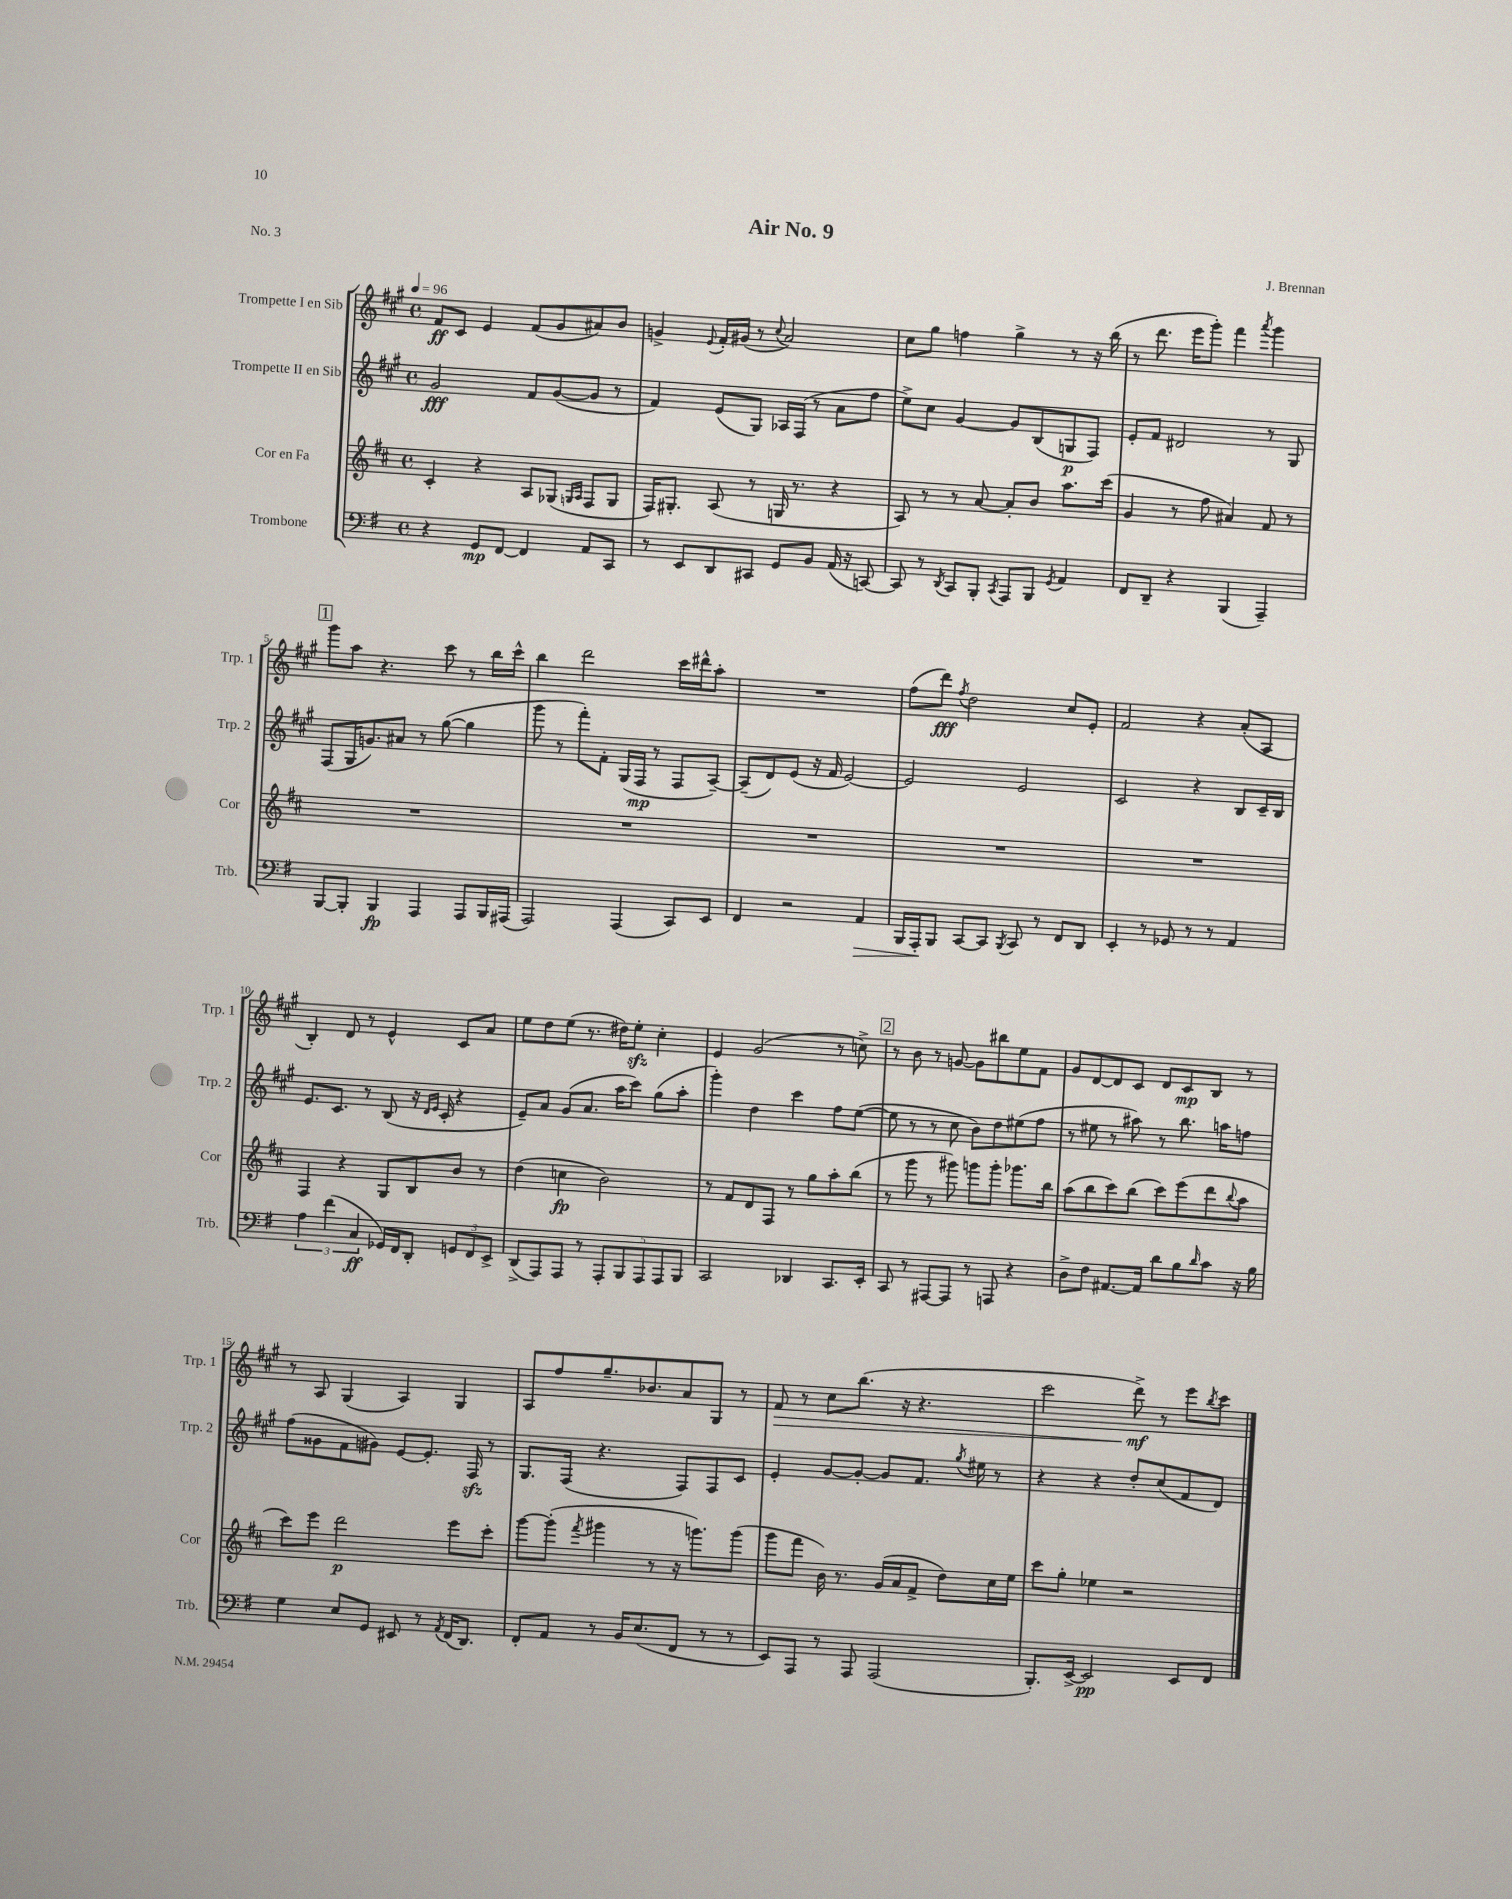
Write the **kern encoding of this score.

**kern	**dynam	**kern	**dynam	**kern	**dynam	**kern	**dynam
*part4	*part4	*part3	*part3	*part2	*part2	*part1	*part1
*staff4	*staff4	*staff3	*staff3	*staff2	*staff2	*staff1	*staff1
*I"Trombone	*	*I"Cor en Fa	*	*I"Trompette II en Sib	*	*I"Trompette I en Sib	*
*I'Trb.	*	*I'Cor	*	*I'Trp. 2	*	*I'Trp. 1	*
*clefF4	*	*clefG2	*	*clefG2	*	*clefG2	*
*k[f#]	*	*k[f#c#]	*	*k[f#c#g#]	*	*k[f#c#g#]	*
*M4/4	*	*M4/4	*	*M4/4	*	*M4/4	*
*met(c)	*	*met(c)	*	*met(c)	*	*met(c)	*
*MM96	*	*MM96	*	*MM96	*	*MM96	*
=1	=1	=1	=1	=1	=1	=1	=1
4r	.	4c#'/	.	2g#/	fff	8f#/L	ff
.	.	.	.	.	.	8c#/J	.
8GG/L	mp	4r	.	.	.	4e/	.
[8FF#/J	.	.	.	.	.	.	.
4FF#/]	.	8A/L	.	8f#/L	.	(8f#/L	.
.	.	(8G-X/J	.	([8g#/	.	8g#/	.
.	.	16qqGn/LL	.	.	.	.	.
.	.	16qqA/JJ	.	.	.	.	.
8AA/L	.	8F#/L	.	8g#/J]	.	8a#X/)	.
8CC/J	.	8G/J	.	8r	.	8b/J	.
=2	=2	=2	=2	=2	=2	=2	=2
8r	.	16F#/KL)	.	4f#/)	.	4gn^/	.
.	.	8.G#X'/J	.	.	.	.	.
8EE/L	.	.	.	.	.	.	.
.	.	.	.	.	.	8qqe/	.
8DD/	.	(8A/	.	(8e/L	.	16f#'/LL	.
.	.	.	.	.	.	(16g#X/JJ	.
8CC#X/J	.	8r	.	8G#/J)	.	8r	.
.	.	.	.	.	.	8qqcc#/	.
8GG/L	.	16Gn/	.	16A-X/LL	.	2a/)	.
.	.	8.r	.	(16F#/JJ	.	.	.
8BB/J	.	.	.	8r	.	.	.
(16AA/	.	4r	.	8a\L	.	.	.
16r	.	.	.	.	.	.	.
[8CCn/)	.	.	.	8ff#\J	.	.	.
=3	=3	=3	=3	=3	=3	=3	=3
8CC/]	.	8A/)	.	8ee^\L)	.	8cc#\L	.
8r	.	8r	.	8cc#\J	.	8gg#\J	.
8qDD/	.	.	.	.	.	.	.
8CC/L	.	8r	.	[4g#/	.	4ffn\	.
8BBB'/J	.	[8a/	.	.	.	.	.
8qCC/	.	.	.	.	.	.	.
8AAA/L	.	8a'/L]	.	8g#/L]	.	4gg#^\	.
8BBB/J	.	8b/J	.	(8B/	.	.	.
8qGG/	.	.	.	.	.	.	.
4AA/	.	8.aa\L	.	8Gn/	p	8r	.
.	.	.	.	8F#/J)	.	16r	.
.	.	(16ccc#\Jk	.	.	.	(16bb\	.
=4	=4	=4	=4	=4	=4	=4	=4
8FF#/L	.	4g/	.	8e'/L	.	8r	.
8DD~/J	.	.	.	8f#/J	.	8.ddd\	.
4r	.	8r	.	2d#X/	.	.	.
.	.	.	.	.	.	16eee\KL	.
.	.	8ff#\	.	.	.	8ggg#'\J)	.
(4BBB/	.	4a#X/)	.	.	.	4fff#\	.
.	.	.	.	.	.	8qaaa/	.
4AAA~/)	.	8f#/	.	8r	.	4ggg#\	.
.	.	8r	.	8G#/	.	.	.
!!LO:LB:g=z
!!LO:REH:place=s1:t=1
=5	=5	=5	=5	=5	=5	=5	=5
[8BBB/L	.	1r	.	(8F#/L	.	8ggg#\L	.
8BBB'/J]	.	.	.	16G#/K	.	8aa\J	.
.	.	.	.	8.gn/)	.	.	.
4BBB/	fp	.	.	.	.	4.r	.
.	.	.	.	8a#X/J	.	.	.
4AAA/	.	.	.	8r	.	.	.
.	.	.	.	([8gg#\	.	8ccc#\	.
8AAA/L	.	.	.	4gg#\]	.	8r	.
16BBB/L	.	.	.	.	.	16bb\LL	.
(16AAA#X/JJ	.	.	.	.	.	16ccc#^^\JJ	.
=6	=6	=6	=6	=6	=6	=6	=6
2AAA/)	.	1r	.	8ggg#\	.	4bb\	.
.	.	.	.	8r	.	.	.
.	.	.	.	8fff#'\L)	.	2ddd\	.
.	.	.	.	8f#'\J	.	.	.
(4AAA/	.	.	.	(16G#/LL	.	.	.
.	.	.	.	16F#/JJ	mp	.	.
.	.	.	.	8r	.	.	.
8CC/L)	.	.	.	8F#/L	.	16ccc#\LL	.
.	.	.	.	.	.	16ddd#X^^\J	.
8EE/J	.	.	.	[8A~/J)	.	8aa'\J	.
=7	=7	=7	=7	=7	=7	=7	=7
4FF#/	.	1r	.	(8A~/L]	.	1r	.
.	.	.	.	8d/)	.	.	.
2r	.	.	.	(8e/J	.	.	.
.	.	.	.	16r	.	.	.
.	.	.	.	16f#/	.	.	.
.	.	.	.	[2e/)	.	.	.
!	!LO:HP:b	!	!	!	!	!	!
4AA/	>	.	.	.	.	.	.
=8	=8	=8	=8	=8	=8	=8	=8
16BBB/LL	.	1r	.	2e/]	.	(8ff#\L	.
16AAA'/J	.	.	.	.	.	.	.
8BBB/J	]	.	.	.	.	8ddd\J)	fff
.	.	.	.	.	.	8qff#/	.
[8CC/L	.	.	.	.	.	2dd\	.
8CC/J]	.	.	.	.	.	.	.
8qBBB/	.	.	.	.	.	.	.
8CC/	.	.	.	2e/	.	.	.
8r	.	.	.	.	.	.	.
8FF#/L	.	.	.	.	.	8cc#/L	.
8DD/J	.	.	.	.	.	8e'/J	.
=9	=9	=9	=9	=9	=9	=9	=9
4EE'/	.	1r	.	2c#/	.	2f#/	.
8r	.	.	.	.	.	.	.
8GG-X/	.	.	.	.	.	.	.
8r	.	.	.	4r	.	4r	.
8r	.	.	.	.	.	.	.
4AA/	.	.	.	8B/L	.	(8a'/L	.
.	.	.	.	16c#~/L	.	8A/J	.
.	.	.	.	16B/JJ	.	.	.
!!LO:LB:g=z
=10	=10	=10	=10	=10	=10	=10	=10
6A\	.	4F#/	.	8.e/L	.	4B'/)	.
(6f#\	.	.	.	.	.	.	.
.	.	.	.	8.c#/J	.	.	.
.	.	4r	.	.	.	8d/	.
6C/	ff	.	.	.	.	.	.
.	.	.	.	8r	.	8r	.
16GG-X/LL)	.	8G/L	.	(8B/	.	4e^^/	.
16FF#/J	.	.	.	.	.	.	.
8DD'/J	.	8B/	.	16r	.	.	.
.	.	.	.	16qqd/LL	.	.	.
.	.	.	.	16qqe/JJ	.	.	.
.	.	.	.	16c#'/	.	.	.
12GGn/L	.	8b/J	.	4r	.	8c#/L	.
12FF#/	.	.	.	.	.	.	.
.	.	8r	.	.	.	8a/J	.
12EE^/J	.	.	.	.	.	.	.
=11	=11	=11	=11	=11	=11	=11	=11
(8DD^/L	.	(4dd\	.	8e~/L)	.	8ee\L	.
8AAA/)	.	.	.	8a/J	.	8dd\	.
8AAA/J	.	4ccn\	fp	(8g#/L	.	(8ee\J	.
8r	.	.	.	8.a/J	.	8.r	.
10AAA'/L	.	2b\)	.	.	.	.	.
.	.	.	.	16aa\KL	.	16dd#X\KL)	.
10BBB/	.	.	.	.	.	.	.
.	.	.	.	8ccc#\J)	.	8eezz'\J	.
10AAA/	.	.	.	.	.	.	.
.	.	.	.	(8gg#\L	.	4cc#'\	.
10AAA/	.	.	.	.	.	.	.
.	.	.	.	8aa'\J	.	.	.
10BBB/J	.	.	.	.	.	.	.
=12	=12	=12	=12	=12	=12	=12	=12
2CC/	.	8r	.	4ggg#'\)	.	4e/	.
.	.	8f#/L	.	.	.	.	.
.	.	8d/	.	4dd\	.	(2g#/	.
.	.	8F#/J	.	.	.	.	.
4DD-X/	.	8r	.	4ccc#\	.	.	.
.	.	8gg\L	.	.	.	.	.
8.CC/L	.	8aa'\	.	8ff#\L	.	8r	.
.	.	(8bb\J	.	([8ee\J	.	8ccn^\)	.
16EE'/Jk	.	.	.	.	.	.	.
!!LO:REH:place=s1:t=2
=13	=13	=13	=13	=13	=13	=13	=13
8CC/	.	8r	.	8ee\]	.	8r	.
8r	.	8ggg\	.	8r	.	8b\	.
[8AAA#X/L	.	8r	.	8r	.	8r	.
8AAA#/J]	.	8ggg#X\)	.	8cc#\	.	[8gn/	.
8r	.	8gggn\L	.	8b\L)	.	8g\L]	.
8AAAn/	.	8ggg'\J	.	8dd\	.	8bb#X\	.
4r	.	8.ggg-X\L	.	(8ee#X\	.	8ee\	.
.	.	.	.	8ff#\J	.	8f#\J	.
.	.	16bb\Jk	.	.	.	.	.
=14	=14	=14	=14	=14	=14	=14	=14
8D^\L	.	(8aa\L	.	8r	.	8g#/L	.
8F#\J	.	8bb\	.	8ee#X\	.	[8d/	.
[8.AA#X/L	.	8ccc#\)	.	8r	.	8d/]	.
.	.	(8bb\J	.	8aa#X\)	.	8c#/J	.
16AA#/Jk]	.	.	.	.	.	.	.
8d\L	.	8ccc#\L)	.	8r	.	8d/L	.
8B\	.	(8eee\	.	8.bb\	.	8c#/	mp
16qqd/	.	.	.	.	.	.	.
8c\J	.	8ddd\	.	.	.	8B/J	.
.	.	.	.	16aan\KL	.	.	.
.	.	8qqbb/	.	.	.	.	.
16r	.	8aa\J	.	8ffn\J	.	8r	.
16B\	.	.	.	.	.	.	.
!!LO:LB:g=z
=15	=15	=15	=15	=15	=15	=15	=15
4G\	.	8ccc#\L)	.	(8ff#\L	.	8r	.
.	.	8eee\J	.	8g##X\	.	8A/	.
8E/L	.	2ddd\	p	8f#\	.	(4G#/	.
8GG/J	.	.	.	8g#X\J)	.	.	.
8EE#X/	.	.	.	[8e/L	.	4A/)	.
8r	.	.	.	8.e'/J]	.	.	.
8qAA/	.	.	.	.	.	.	.
(16FF#/KL	.	8eee\L	.	.	.	4G#/	.
8.DD/J)	.	.	.	16F#zz/	.	.	.
.	.	8ccc#'\J	.	8r	.	.	.
=16	=16	=16	=16	=16	=16	=16	=16
8FF#'/L	.	[8ggg\L	.	8.G#/L	.	8A/L	.
8AA/J	.	(8ggg'\J]	.	.	.	8ff#/	.
.	.	.	.	(16F#/Jk	.	.	.
.	.	8qfff#/	.	.	.	.	.
8r	.	4ggg#X\	.	4.r	.	8.gg#~/	.
16BB/KL	.	.	.	.	.	.	.
(8.E/	.	.	.	.	.	8.b-X/	.
.	.	8r	.	.	.	.	.
8FF#/J	.	16r	.	8F#/L)	.	8a/	.
.	.	8.gggn\L)	.	.	.	.	.
8r	.	.	.	8F#/	.	8G#/J	.
8r	.	(8ggg\J	.	8c#/J	.	8r	.
=17	=17	=17	=17	=17	=17	=17	=17
!	!	!	!	!	!	!	!LO:HP:b
8EE/L)	.	8ggg\L	.	4e'/	.	8f#/	>
8AAA/J	.	8fff#\J	.	.	.	8r	.
8r	.	16b\)	.	[8g#/L	.	8cc#\L	.
.	.	8.r	.	.	.	.	.
8AAA/	.	.	.	8g#'/J_	.	(8.bb\J	.
(2AAA/	.	(16g/LL	.	8g#/L]	.	.	.
.	.	16a/J	.	.	.	16r	.
.	.	8f#^/J	.	8.f#/J	.	4.r	.
.	.	8dd\L)	.	.	.	.	.
.	.	.	.	8qgg#/	.	.	.
.	.	.	.	16ee#X\	.	.	.
.	.	16cc#\L	.	8r	.	.	.
.	.	16ee\JJ	.	.	.	.	.
=18	=18	=18	=18	=18	=18	=18	=18
8.BBB'/L)	.	8ccc#\L	.	4r	.	2ccc#\	.
.	.	8gg'\J	.	.	.	.	.
[16EE^/Jk	.	.	.	.	.	.	.
2EE/]	pp	4ee-X\	.	4r	.	.	.
.	.	2r	.	8dd'/L	.	8ddd^\)	mf
.	.	.	.	(8cc#/	.	8r	]
8EE/L	.	.	.	8f#/	.	8eee\L	.
.	.	.	.	.	.	8qbb/	.
8FF#/J	.	.	.	8d/J)	.	8ccc#\J	.
==	==	==	==	==	==	==	==
*-	*-	*-	*-	*-	*-	*-	*-
